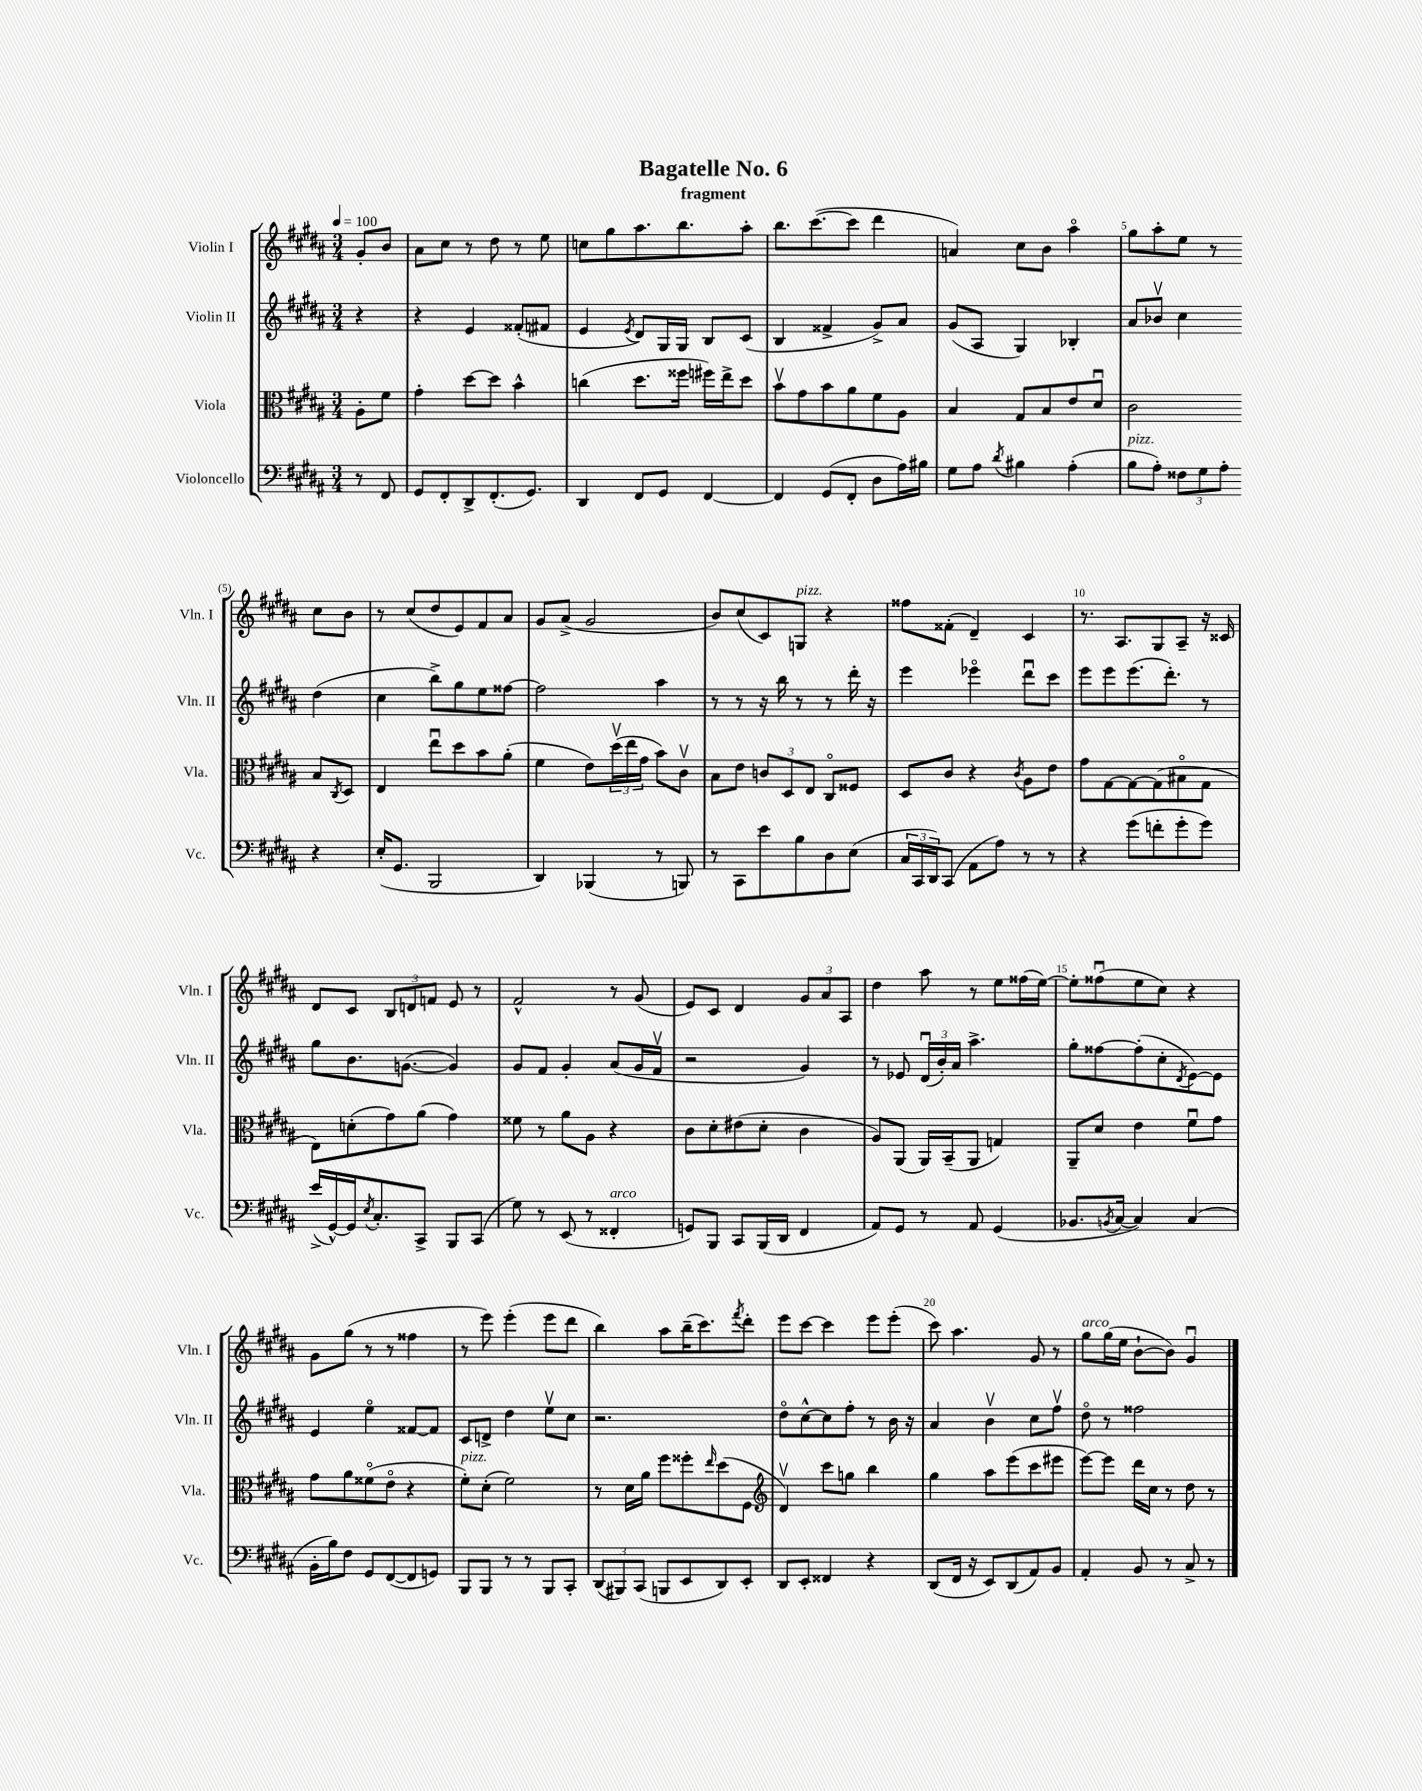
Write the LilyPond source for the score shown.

\header { title = "Bagatelle No. 6" subtitle = "fragment" }
<<
\new StaffGroup <<
\new Staff = "s0" \with { instrumentName = "Violin I" shortInstrumentName = "Vln. I" } {
    \clef treble \key b \major \numericTimeSignature \time 3/4 \partial 4 \tempo 4 = 100
    gis'8-. b'8 |
    ais'8 cis''8 r8 dis''8 r8 e''8 |
    c''8 gis''8 ais''8. b''8. ais''8-. |
    b''8. cis'''8.~( cis'''8 dis'''4 |
    a'4) cis''8 b'8 ais''4\flageolet |
    gis''8 ais''8-. e''8 r8 cis''8 b'8 |
    r8 cis''8( dis''8 e'8) fis'8 ais'8 |
    gis'8 ais'8->( gis'2 |
    b'8) cis''8( cis'8) g8^\markup { \italic "pizz." } r4 |
    fisis''8 fisis'8-.( dis'4--) cis'4 |
    r8. ais8. gis8 ais8-- r16 cisis'16 |
    dis'8 cis'8 \tuplet 3/2 { b8 d'8 f'8 } e'8 r8 |
    fis'2-^ r8 gis'8( |
    e'8) cis'8 dis'4 \tuplet 3/2 { gis'8 ais'8 ais8 } |
    dis''4 ais''8 r8 e''8 fisis''16( e''16~) |
    e''8-. fisis''8\downbow( e''8 cis''8) r4 |
    gis'8 gis''8( r8 r8 fisis''4 |
    r8 e'''8) e'''4-.( e'''8 dis'''8 |
    b''4) ais''8 b''16--( cis'''8.) \acciaccatura { fis'''8 } dis'''8-. |
    e'''8 cis'''8~ cis'''4 e'''8 e'''8-.( |
    cis'''8) ais''4. gis'8 r8 |
    gis''8^\markup { \italic "arco" } gis''16( e''16 b'8~-! b'8) gis'4\downbow \bar "|." |
}
\new Staff = "s1" \with { instrumentName = "Violin II" shortInstrumentName = "Vln. II" } {
    \clef treble \key b \major \numericTimeSignature \time 3/4 \partial 4
    r4 |
    r4 e'4 fisis'8-.( fis'8 |
    e'4 \acciaccatura { e'8 } dis'8) gis16 gis16 b8 cis'8( |
    b4 fisis'4-> gis'8->) ais'8 |
    gis'8( ais8 gis4) bes4-. |
    ais'8 bes'8\upbow cis''4 dis''4( |
    cis''4 b''8->) gis''8 e''8 fisis''8~ |
    fisis''2 ais''4 |
    r8 r8 r16 b''16 r8 r8 dis'''16-. r16 |
    e'''4 ees'''4\flageolet dis'''8\downbow cis'''8 |
    e'''8 e'''8 e'''8.( dis'''8.-.) r8 |
    gis''8 b'8. g'8.~( g'4) |
    gis'8 fis'8 gis'4-. ais'8( gis'16 fis'16\upbow |
    r2 gis'4) |
    r8 ees'8 \tuplet 3/2 { dis'16\downbow( b'16-.) ais'16 } ais''4.-> |
    gis''8-. fisis''8~ fisis''8-.( cis''8-. \acciaccatura { dis'8 } e'8~) e'8 |
    e'4 e''4\flageolet fisis'8~ fisis'8 |
    cis'8 d'8-> dis''4 e''8\upbow cis''8 |
    r2. |
    dis''8\flageolet cis''8~-^ cis''8 fis''8-. r8 b'16 r16 |
    ais'4 b'4\upbow cis''8 fis''8\upbow |
    dis''8\flageolet r8 fisis''2 \bar "|." |
}
\new Staff = "s2" \with { instrumentName = "Viola" shortInstrumentName = "Vla." } {
    \clef alto \key b \major \numericTimeSignature \time 3/4 \partial 4
    ais8-. fis'8 |
    gis'4-. dis''8~ dis''8 b'4-^ |
    c''4( dis''8. fisis''16 fis''16) e''16-> dis''8 |
    b'8\upbow gis'8 b'8 ais'8 fis'8 ais8 |
    b4 gis8 b8 e'8 dis'8\downbow |
    cis'2 b8 \acciaccatura { cis8 } dis8 |
    e4 e''8\downbow dis''8 b'8 ais'8-.( |
    fis'4 e'8) \tuplet 3/2 { dis''16\upbow( e''16 gis'16 } b'8) cis'8\upbow |
    b8 e'8 \tuplet 3/2 { c'8 dis8 e8 } cis8\flageolet fisis8 |
    dis8 cis'8 r4 \acciaccatura { cis'8 } ais8 e'8 |
    gis'8 gis8~ gis8~ gis8( bis8\flageolet gis8 |
    e8) d'8-.( gis'8) ais'8( gis'4) |
    fisis'8 r8 ais'8 ais8 r4 |
    cis'8 dis'8-. eis'8( dis'8-. cis'4 |
    ais8) ais,8( ais,16) b,16--( ais,8 g4) |
    ais,8-- dis'8 e'4 fis'8\downbow gis'8 |
    gis'8 ais'8 fisis'8\flageolet( e'8\flageolet r4 |
    fis'8-.^\markup { \italic "pizz." }) dis'8-.( fis'2) |
    r8 dis'16 ais'16 fis''8 fisis''8-. \grace { e''16 } dis''8( fis8 |
    \clef treble dis'4\upbow) cis'''8 g''8 b''4 |
    gis''4 ais''8 e'''8( cis'''8 eis'''8 |
    e'''8~) e'''8 dis'''16 cis''16 r8 dis''8 r8 \bar "|." |
}
\new Staff = "s3" \with { instrumentName = "Violoncello" shortInstrumentName = "Vc." } {
    \clef bass \key b \major \numericTimeSignature \time 3/4 \partial 4
    r8 fis,8 |
    gis,8 fis,8-. dis,8-> fis,8.-.( gis,8.) |
    dis,4 fis,8 gis,8 fis,4~ |
    fis,4 gis,8( fis,8-. dis8 ais16) bis16 |
    gis8 ais8 \acciaccatura { dis'8 } bis4 ais4-.( |
    b8^\markup { \italic "pizz." } ais8-.) \tuplet 3/2 { fisis8 gis8 ais8-. } r4 |
    e16-.( gis,8. b,,2 |
    dis,4) bes,,4( r8 b,,8) |
    r8 cis,8 e'8 b8 dis8 e8( |
    \tuplet 3/2 { cis16 cis,16 dis,16) } cis,8( ais,8 ais8) r8 r8 |
    r4 gis'8( f'8-. gis'8-. gis'8) |
    e'16->( gis,16~-^) gis,16 \acciaccatura { e8 } cis8.-. cis,8-> b,,8 cis,8( |
    gis8) r8 e,8( r8 fisis,4-.^\markup { \italic "arco" } |
    g,8) b,,8 cis,8 b,,16( dis,16 fis,4 |
    ais,8) gis,8 r8 ais,8 gis,4( |
    bes,8. \acciaccatura { b,8 } cis16~ cis4) cis4( |
    b,16-. b16) fis8 gis,8 fis,8~( fis,8 g,8) |
    b,,8 b,,8 r8 r8 b,,8 cis,8-. |
    \tuplet 3/2 { dis,8( bis,,8) cis,8( } b,,8 e,8 dis,8) e,8-. |
    dis,8 e,8-. fisis,4 r4 |
    dis,8( fis,16 r16 e,8) dis,8( ais,8) b,8 |
    ais,4-. b,8 r8 cis8-> r8 \bar "|." |
}
>>
>>
\layout { \context { \Score \override BarNumber.break-visibility = ##(#f #t #t) barNumberVisibility = #(every-nth-bar-number-visible 5) } }
